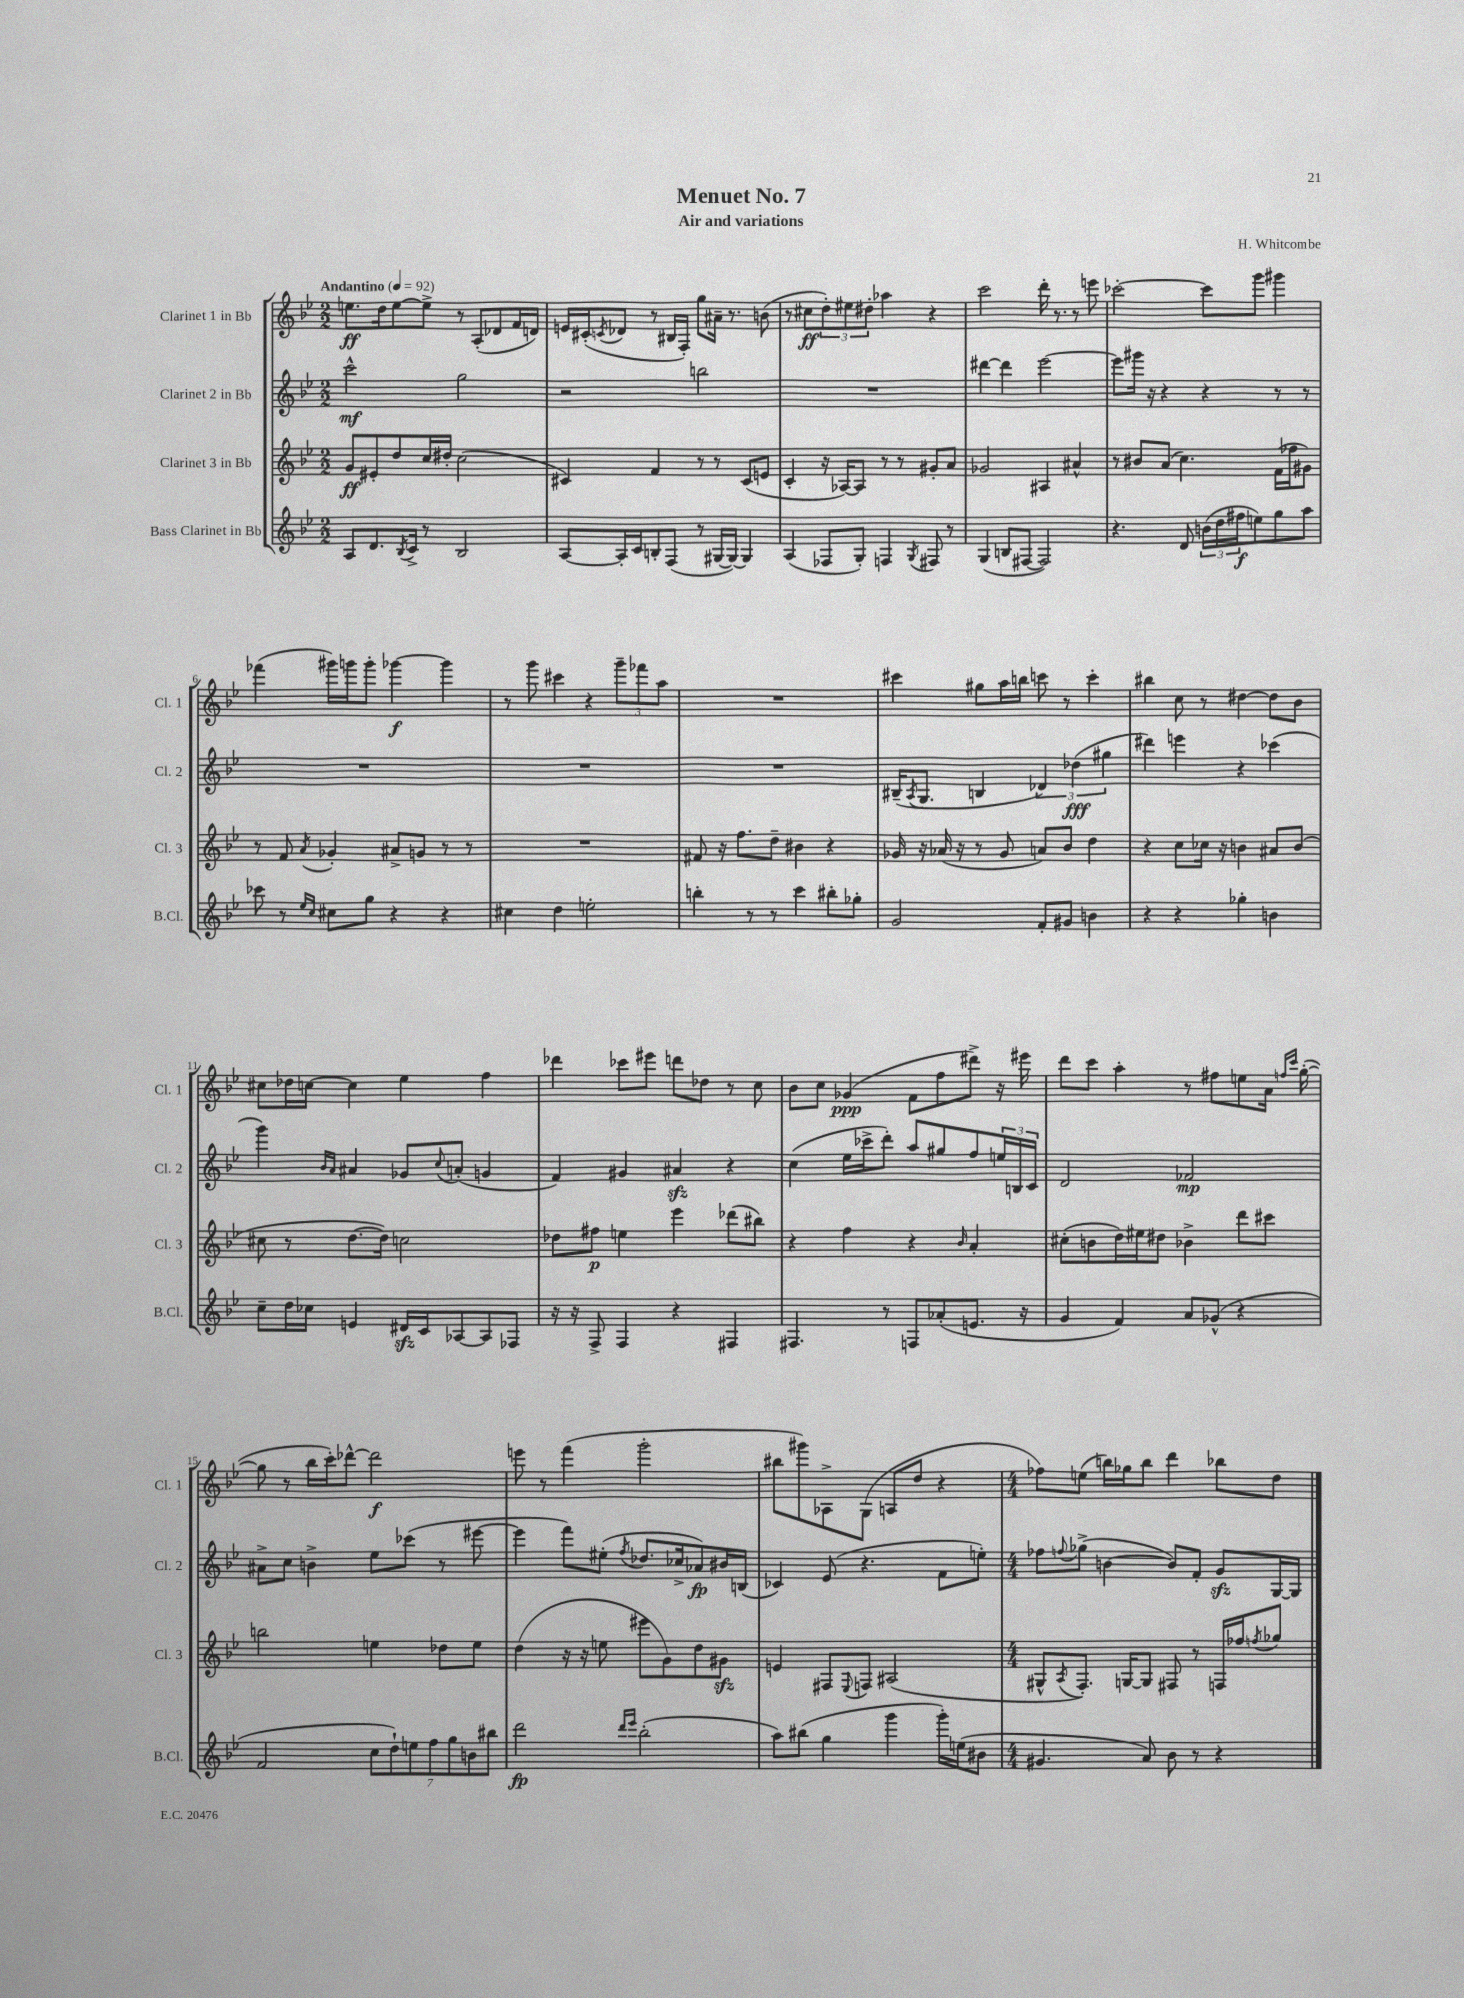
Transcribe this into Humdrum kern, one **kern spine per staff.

**kern	**dynam	**kern	**dynam	**kern	**dynam	**kern	**dynam
*part4	*part4	*part3	*part3	*part2	*part2	*part1	*part1
*staff4	*staff4	*staff3	*staff3	*staff2	*staff2	*staff1	*staff1
*I"Bass Clarinet in Bb	*	*I"Clarinet 3 in Bb	*	*I"Clarinet 2 in Bb	*	*I"Clarinet 1 in Bb	*
*I'B.Cl.	*	*I'Cl. 3	*	*I'Cl. 2	*	*I'Cl. 1	*
*clefG2	*	*clefG2	*	*clefG2	*	*clefG2	*
*k[b-e-]	*	*k[b-e-]	*	*k[b-e-]	*	*k[b-e-]	*
*M2/2	*	*M2/2	*	*M2/2	*	*M2/2	*
*MM92	*	*MM92	*	*MM92	*	*MM92	*
=1	=1	=1	=1	=1	=1	=1	=1
!	!	!	!	!	!	!LO:TX:a:B:t=Andantino	!
8A/L	.	8g/L	ff	2ccc^^\	mf	8.een\L	ff
8.d/	.	8e#X'/	.	.	.	.	.
.	.	.	.	.	.	16dd\k	.
.	.	8dd/	.	.	.	[8ee\	.
8qB-/	.	.	.	.	.	.	.
16c^/Jk	.	.	.	.	.	.	.
8r	.	16cc/L	.	.	.	8ee^\J]	.
.	.	16dd#X'/JJ	.	.	.	.	.
2B-/	.	(2cc\	.	2gg\	.	8r	.
.	.	.	.	.	.	(8A'/L	.
.	.	.	.	.	.	8d-X/	.
.	.	.	.	.	.	16f/L	.
.	.	.	.	.	.	16dn/JJ)	.
=2	=2	=2	=2	=2	=2	=2	=2
[8A/L	.	4c#X/)	.	2r	.	16en/LL	.
.	.	.	.	.	.	(16c#X'/J	.
.	.	.	.	.	.	8qcn/	.
16A'/L]	.	.	.	.	.	8d-X/J	.
16c/J	.	.	.	.	.	.	.
8Bn'/	.	4f/	.	.	.	8r	.
(8F/J	.	.	.	.	.	16B#X/LL	.
.	.	.	.	.	.	16F'/JJ)	.
8r	.	8r	.	2bbn\	.	8gg\L	.
[16G#X/LL	.	8r	.	.	.	16a#X~\Jk	.
16G#/JJ_)	.	.	.	.	.	8.r	.
4G#/]	.	(8c#/L	.	.	.	.	.
.	.	8en/J	.	.	.	(8bn\	.
=3	=3	=3	=3	=3	=3	=3	=3
(4A/	.	4c'/	.	1r	.	8r	.
.	.	.	.	.	.	8cc#X\L	ff
8F-X/L	.	16r	.	.	.	12dd'\)	.
.	.	[16A-X/KL)	.	.	.	.	.
.	.	.	.	.	.	12ee#X\	.
8G'/J)	.	8A-/J]	.	.	.	.	.
.	.	.	.	.	.	12dd#X'\J	.
4Fn/	.	8r	.	.	.	4aa-X\	.
.	.	8r	.	.	.	.	.
8qG/	.	.	.	.	.	.	.
8F#X/	.	8g#X'/L	.	.	.	4r	.
8r	.	8a/J	.	.	.	.	.
=4	=4	=4	=4	=4	=4	=4	=4
(4G/	.	2g-X/	.	[4ddd#X\	.	2ccc\	.
8Bn/L	.	.	.	4ddd#\]	.	.	.
[8F#X/J	.	.	.	.	.	.	.
2F#/])	.	4A#X/	.	[2eee-\	.	16ddd'\	.
.	.	.	.	.	.	8.r	.
.	.	4a#X^^/	.	.	.	8r	.
.	.	.	.	.	.	8eeen\	.
=5	=5	=5	=5	=5	=5	=5	=5
4.r	.	8r	.	8eee-\L]	.	[2ccc-X'\	.
.	.	8b#X/L	.	16ggg#X\Jk	.	.	.
.	.	.	.	16r	.	.	.
.	.	(8a/J	.	4r	.	.	.
8d/	.	4.cc\)	.	.	.	.	.
(24bn\LL	.	.	.	4r	.	8ccc-\L]	.
24dd\	.	.	.	.	.	.	.
24ff#X\J	f	.	.	.	.	.	.
8een\)	.	.	.	.	.	8ggg\J	.
8gg\	.	(16f\LL	.	8r	.	4ggg#X\	.
.	.	16ff-X\J	.	.	.	.	.
8aa\J	.	8g#X\J)	.	8r	.	.	.
!!LO:LB:g=z
=6	=6	=6	=6	=6	=6	=6	=6
8ccc-X\	.	8r	.	1r	.	(4fff-X\	.
8r	.	8f/	.	.	.	.	.
16qqee-/LL	.	.	.	.	.	.	.
16qqcc/JJ	.	8qa/	.	.	.	.	.
8cc#X\L	.	4g-X'/	.	.	.	16ggg#X\LL)	.
.	.	.	.	.	.	16gggn\J	.
8gg\J	.	.	.	.	.	8ggg'\J	.
4r	.	8a#X^/L	.	.	.	[4ggg-X\	f
.	.	8gn/J	.	.	.	.	.
4r	.	8r	.	.	.	4ggg-\]	.
.	.	8r	.	.	.	.	.
=7	=7	=7	=7	=7	=7	=7	=7
4cc#X\	.	1r	.	1r	.	8r	.
.	.	.	.	.	.	8ggg\	.
4dd\	.	.	.	.	.	4ccc#X\	.
2een'\	.	.	.	.	.	4r	.
.	.	.	.	.	.	12ggg~\L	.
.	.	.	.	.	.	12fff-X\	.
.	.	.	.	.	.	12aa\J	.
=8	=8	=8	=8	=8	=8	=8	=8
4bbn'\	.	8f#X/	.	1r	.	1r	.
.	.	16r	.	.	.	.	.
.	.	8.ff\L	.	.	.	.	.
8r	.	.	.	.	.	.	.
8r	.	8dd~\J	.	.	.	.	.
4ccc\	.	4b#X\	.	.	.	.	.
8bb#X'\L	.	4r	.	.	.	.	.
8gg-X'\J	.	.	.	.	.	.	.
=9	=9	=9	=9	=9	=9	=9	=9
2g/	.	16g-X/	.	(16B#X~/KL	.	4ccc#X\	.
.	.	.	.	8qA/	.	.	.
.	.	16r	.	8.G/J	.	.	.
.	.	(16a-X/	.	.	.	.	.
.	.	16r	.	.	.	.	.
.	.	8r	.	4Bn/	.	8gg#X\L	.
.	.	8g-/	.	.	.	16aa\L	.
.	.	.	.	.	.	16bbn\JJ	.
8f'/L	.	8an/L)	.	6d-X/)	.	8cccn\	.
8g#X/J	.	8b-/J	.	.	.	8r	.
.	.	.	.	(6dd-X\	fff	.	.
4bn\	.	4dd\	.	.	.	4ccc'\	.
.	.	.	.	6gg#X\	.	.	.
=10	=10	=10	=10	=10	=10	=10	=10
4r	.	4r	.	4ddd#X\)	.	4bb#X\	.
4r	.	8cc\L	.	4eeen\	.	8cc\	.
.	.	16cc-X\Jk	.	.	.	8r	.
.	.	16r	.	.	.	.	.
4gg-X'\	.	4bn\	.	4r	.	[4dd#X\	.
4bn\	.	8a#X/L	.	(4ccc-X\	.	8dd#\L]	.
.	.	(8b/J	.	.	.	8b-\J	.
!!LO:LB:g=z
=11	=11	=11	=11	=11	=11	=11	=11
8cc~\L	.	8cc#X\	.	4ggg\)	.	8cc#X\L	.
16dd\L	.	8r	.	.	.	16dd-X\L	.
16cc-X\JJ	.	.	.	.	.	[16ccn\JJ	.
.	.	.	.	16qqb-/LL	.	.	.
.	.	.	.	16qqa/JJ	.	.	.
4en/	.	[8.dd\L	.	4a#X/	.	4cc\]	.
.	.	16dd\Jk])	.	.	.	.	.
16d#Xzz/LL	.	2ccn\	.	8g-X/L	.	4ee-\	.
16c/J	.	.	.	.	.	.	.
.	.	.	.	8qqcc/	.	.	.
[8A-X/	.	.	.	(8an'/J	.	.	.
8A-/]	.	.	.	4gn/	.	4ff\	.
8F-X/J	.	.	.	.	.	.	.
=12	=12	=12	=12	=12	=12	=12	=12
16r	.	8dd-X\L	.	4f/)	.	4ddd-X\	.
16r	.	.	.	.	.	.	.
8F^/	.	8ff#X\J	p	.	.	.	.
4F/	.	4een\	.	4g#X/	.	8ccc-X\L	.
.	.	.	.	.	.	8eee#X\J	.
4r	.	4eee-\	.	4a#Xzz/	.	8dddn\L	.
.	.	.	.	.	.	8dd-X\J	.
4F#X/	.	(8ddd-X\L	.	4r	.	8r	.
.	.	8bb#X\J)	.	.	.	8cc\	.
=13	=13	=13	=13	=13	=13	=13	=13
4.F#X/	.	4r	.	(4cc\	.	8b-\L	.
.	.	.	.	.	.	8cc\J	.
.	.	4ff\	.	16ee-\LL	.	(4g-X/	ppp
.	.	.	.	16ccc-X^\J	.	.	.
8r	.	.	.	8ddd'\J)	.	.	.
8Fn/L	.	4r	.	8aa/L	.	8f\L	.
(8a-X'/	.	.	.	8gg#X/	.	8ff\	.
.	.	16qqb-/	.	.	.	.	.
8.en/J	.	4a'/	.	8ff/	.	8ddd#X^\J)	.
.	.	.	.	24een/L	.	16r	.
.	.	.	.	24Bn/	.	.	.
16r	.	.	.	.	.	16eee#X\	.
.	.	.	.	24c/JJ	.	.	.
=14	=14	=14	=14	=14	=14	=14	=14
4g/	.	(8cc#X'\L	.	2d/	.	8ddd\L	.
.	.	8bn\	.	.	.	8ccc\J	.
4f/)	.	16dd\L)	.	.	.	4aa'\	.
.	.	16ee#X\J	.	.	.	.	.
.	.	8dd#X\J	.	.	.	.	.
8a/L	.	4b-X^\	.	2f-X/	mp	8r	.
(8g-X^^/J	.	.	.	.	.	8ff#X\L	.
4r	.	8ddd\L	.	.	.	8een\	.
.	.	8ccc#X\J	.	.	.	16a\Jk	.
.	.	.	.	.	.	16qqffn/LL	.
.	.	.	.	.	.	16qqccc/JJ	.
.	.	.	.	.	.	([16gg'\	.
!!LO:LB:g=z
=15	=15	=15	=15	=15	=15	=15	=15
2f/	.	2bbn\	.	8a#X^\L	.	8gg\]	.
.	.	.	.	8cc\J	.	8r	.
.	.	.	.	4bn^\	.	16bb-\LL	.
.	.	.	.	.	.	16ccc'\J)	.
.	.	.	.	.	.	[8ddd-X^^\J	.
14cc\L	.	4een\	.	8ee-\L	.	2ddd-\]	f
14dd`\)	.	.	.	.	.	.	.
.	.	.	.	(8ccc-X\J	.	.	.
14een\	.	.	.	.	.	.	.
14ff\	.	.	.	.	.	.	.
.	.	8dd-X\L	.	8r	.	.	.
14gg\	.	.	.	.	.	.	.
14bn\	.	.	.	.	.	.	.
.	.	8ee\J	.	[8eee#X\	.	.	.
14bb#X\J	.	.	.	.	.	.	.
=16	=16	=16	=16	=16	=16	=16	=16
2ddd\	fp	(4dd\	.	4eee#\]	.	8eeen\	.
.	.	.	.	.	.	8r	.
.	.	16r	.	8fff\L)	.	(4fff\	.
.	.	16r	.	.	.	.	.
.	.	8een\	.	(8ee#X'\J	.	.	.
16qqddd/LL	.	.	.	.	.	.	.
16qqeee-/JJ	.	.	.	8qff/	.	.	.
(2bb-'\	.	8eee#X\L	.	8.dd-X/L	.	2ggg'\	.
.	.	8g\)	.	.	.	.	.
.	.	.	.	16cc-X^/k	.	.	.
.	.	8dd\	.	8a-X/)	fp	.	.
.	.	8g#Xzz\J	.	16b#X/L	.	.	.
.	.	.	.	(16Bn/JJ	.	.	.
=17	=17	=17	=17	=17	=17	=17	=17
8aa\L)	.	4en/	.	4c-X/)	.	8bb#X\L	.
(8bb#X\J	.	.	.	.	.	8ggg#X\)	.
4gg\	.	8F#X/L	.	(8e-/	.	8A-X^\	.
.	.	8qqE-/	.	.	.	.	.
.	.	8Fn/J	.	4.r	.	(8G\J	.
4ggg\	.	(2A#X/	.	.	.	8An/L	.
.	.	.	.	.	.	8dd/J	.
16ggg'\LL)	.	.	.	8f\L	.	4r	.
(16een\J	.	.	.	.	.	.	.
8b#X\J	.	.	.	8een'\J)	.	.	.
=18	=18	=18	=18	=18	=18	=18	=18
*M4/4	*	*M4/4	*	*M4/4	*	*M4/4	*
4.g#X/	.	8G#X^^/L	.	8ff-X\L	.	8ff-X\L)	.
.	.	8qA/	.	8qqffn/	.	.	.
.	.	8.F'/J)	.	(8gg-X^\J	.	(8een\J	.
.	.	.	.	[4bn\	.	16bbn\LL)	.
.	.	[16Gn/KL	.	.	.	16gg-X\J	.
8a/)	.	8G/J]	.	.	.	8bb\J	.
8b-\	.	8F#X/	.	8b/L])	.	4ddd\	.
8r	.	8r	.	8f'/J	.	.	.
4r	.	16Fn/LL	.	8gzz/L	.	8bb-X\L	.
.	.	16ff-X/J	.	.	.	.	.
.	.	8qffn/	.	.	.	.	.
.	.	8gg-X/J	.	[16G/L	.	8dd\J	.
.	.	.	.	16G/JJ]	.	.	.
==	==	==	==	==	==	==	==
*-	*-	*-	*-	*-	*-	*-	*-
